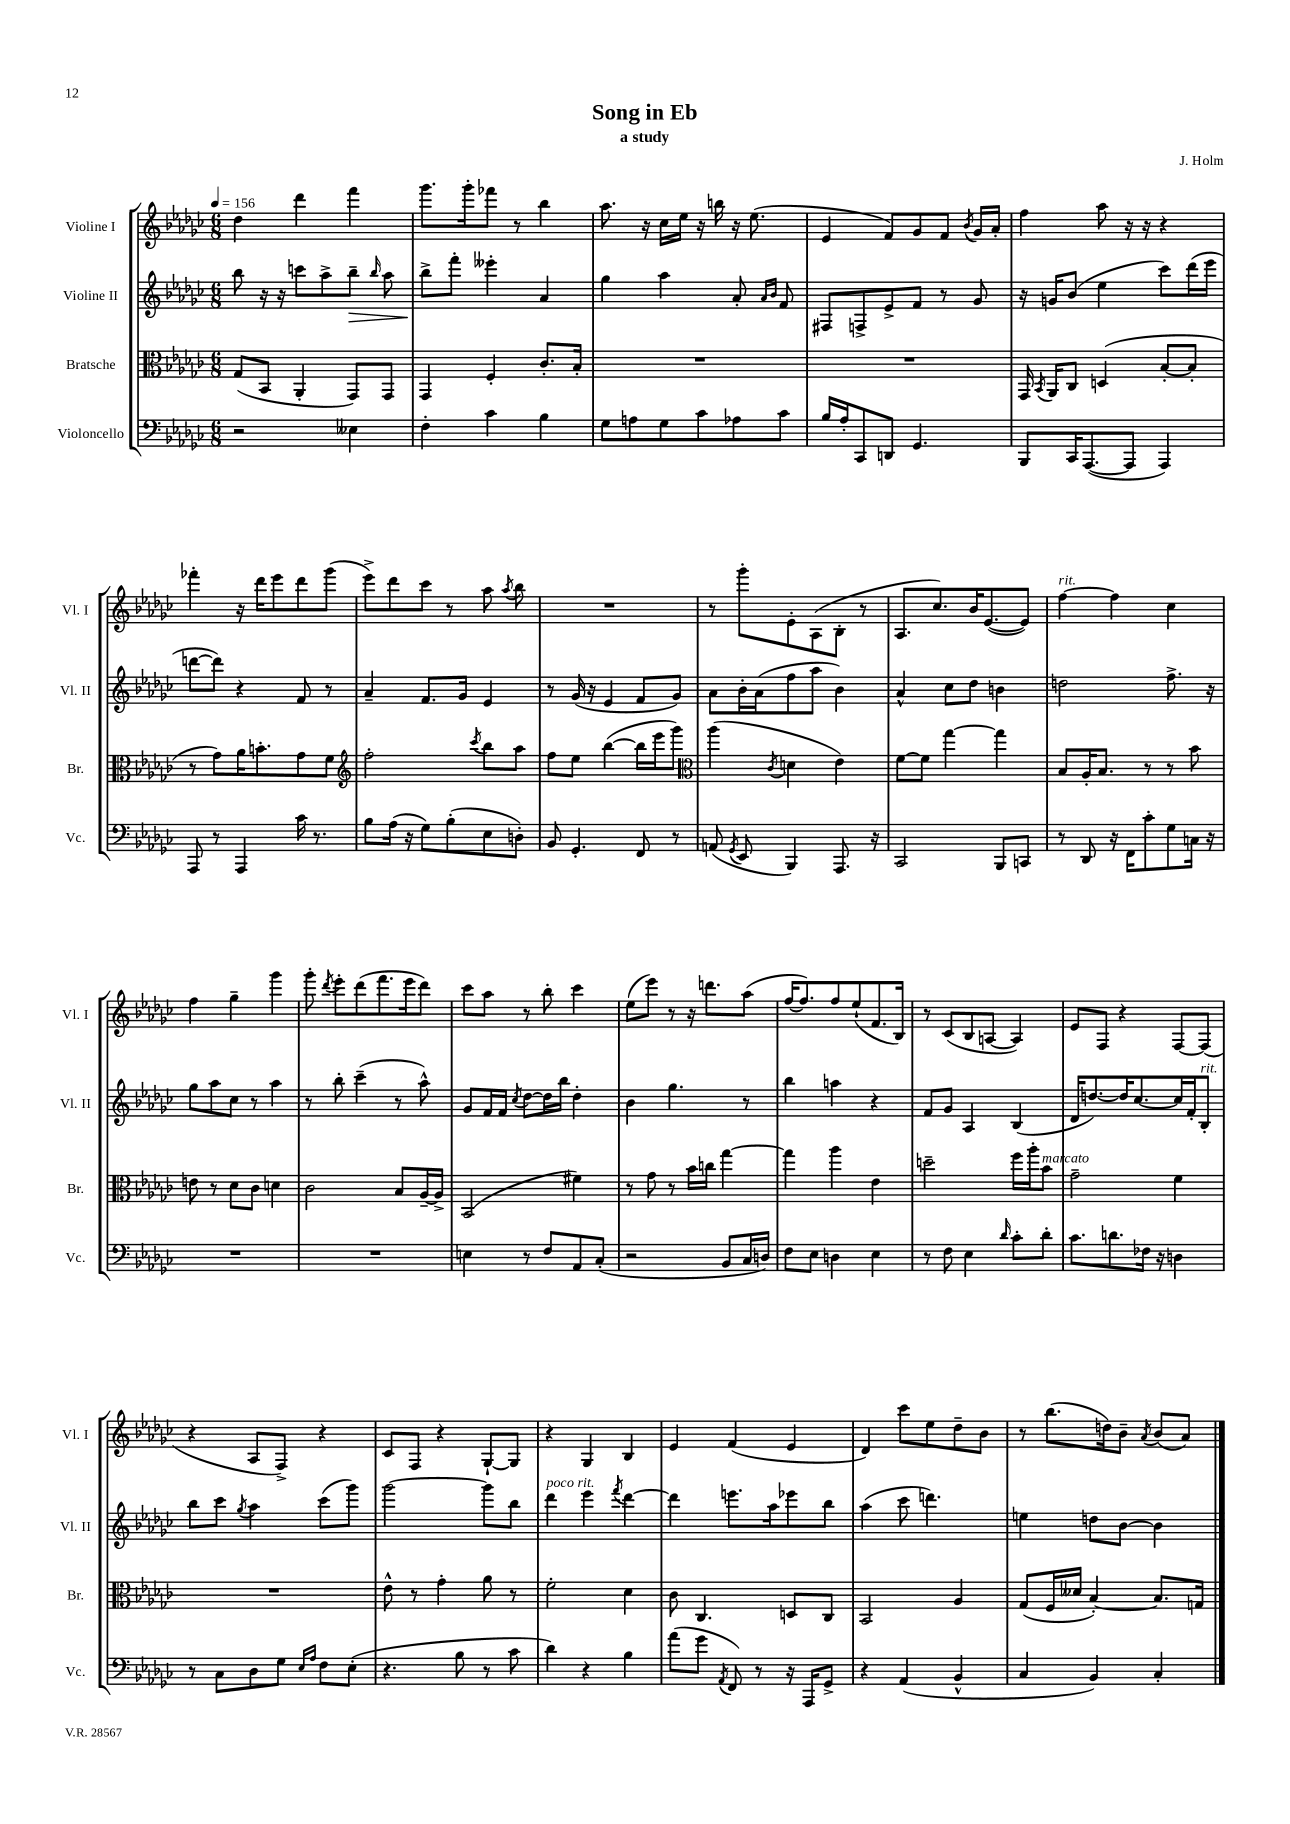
\header { title = "Song in Eb" composer = "J. Holm" subtitle = "a study" }
<<
\new StaffGroup <<
\new Staff = "s0" \with { instrumentName = "Violine I" shortInstrumentName = "Vl. I" } {
    \clef treble \key ges \major \numericTimeSignature \time 6/8 \tempo 4 = 156
    \autoBeamOff des''4 des'''4 f'''4 |
    ges'''8.[ ges'''16-. fes'''8] r8 bes''4 |
    aes''8. r16 ces''16[ ees''16] r16 b''16 r16 ees''8.( |
    ees'4 f'8[) ges'8 f'8] \acciaccatura { bes'8 } ges'16[ aes'16]-. |
    f''4 aes''8 r16 r16 r4 |
    fes'''4-. r16 des'''16[ ees'''8 des'''8 ges'''8]( |
    ees'''8[->) des'''8 ces'''8] r8 aes''8 \acciaccatura { aes''8 } bes''8 |
    R2. |
    r8 ges'''8[-. ees'8-. aes8( bes8]-. r8 |
    aes8.[ ces''8.) bes'16 ees'8.~( ees'8]) |
    f''4~^\markup { \italic "rit." } f''4 ces''4 |
    f''4 ges''4-- ges'''4 |
    ges'''8-. \acciaccatura { des'''8 } ees'''8[-. des'''8( f'''8. ees'''16 des'''8]) |
    ces'''8[ aes''8] r8 bes''8-. ces'''4 |
    ees''8[( ees'''8]) r8 r16 d'''8.[ aes''8]( |
    f''16[~ f''8.) f''8 ees''8-!( f'8. bes16]) |
    r8 ces'8[( bes8 a8]~ a4) |
    ees'8[ f8] r4 f8[~ f8]( |
    r4 aes8[ f8]->) r4 |
    ces'8[ f8] r4 ges8[~-! ges8] |
    r4 ges4 bes4 |
    ees'4 f'4( ees'4 |
    des'4) ces'''8[ ees''8 des''8-- bes'8] |
    r8 bes''8.[( d''16) bes'8]-- \acciaccatura { aes'8 } bes'8[( aes'8]) \bar "|." |
}
\new Staff = "s1" \with { instrumentName = "Violine II" shortInstrumentName = "Vl. II" } {
    \clef treble \key ges \major \numericTimeSignature \time 6/8
    \autoBeamOff bes''8 r16 r16 c'''8[ aes''8-> bes''8]--\> \grace { bes''16 } aes''8 |
    bes''8[->\! f'''8]-. eeses'''4-. aes'4 |
    ges''4 aes''4 aes'8-. \grace { aes'16[ bes'16] } f'8 |
    fis8[ f8-> ees'8-> f'8] r8 ges'8 |
    r16 g'16[ bes'8]( ees''4 ces'''8[) des'''16( ees'''16] |
    d'''8[~ d'''8]) r4 f'8 r8 |
    aes'4-- f'8.[ ges'16] ees'4 |
    r8 ges'16( r16 ees'4 f'8[ ges'8]) |
    aes'8[ bes'16-. aes'16( f''8 aes''8] bes'4) |
    aes'4-^ ces''8[ des''8] b'4 |
    d''2 f''8.-> r16 |
    ges''8[ aes''8 ces''8] r8 aes''4 |
    r8 bes''8-. ces'''4--( r8 aes''8-^) |
    ges'8[ f'16 f'16] \acciaccatura { ces''8 } des''8[~ des''16 bes''16] des''4-. |
    bes'4 ges''4. r8 |
    bes''4 a''4 r4 |
    f'8[ ges'8] aes4 bes4( |
    des'16[ d''8.~) d''16 ces''8.~ ces''16 f'16-. bes8]-.^\markup { \italic "rit." } |
    bes''8[ ces'''8] \acciaccatura { ges''8 } aes''4 ces'''8[( ges'''8]) |
    ges'''2~ ges'''8[ bes''8] |
    des'''4^\markup { \italic "poco rit." } ees'''4 \acciaccatura { f'''8 } des'''4~ |
    des'''4 e'''8.[ aes''16 ees'''8 bes''8] |
    aes''4( ces'''8 d'''4.) |
    e''4 d''8[ bes'8]~ bes'4 \bar "|." |
}
\new Staff = "s2" \with { instrumentName = "Bratsche" shortInstrumentName = "Br." } {
    \clef alto \key ges \major \numericTimeSignature \time 6/8
    \autoBeamOff ges8[( bes,8] aes,4-. ges,8[) ges,8] |
    ges,4 f4-. ces'8.[-. bes16]-. |
    R2. |
    R2. |
    ges,16 \acciaccatura { bes,8 } aes,16[ ces8] d4( bes8[~-. bes8]-. |
    r8 ges'8[) aes'16 b'8.-. ges'8 f'8] |
    \clef treble f''2-. \acciaccatura { ces'''8 } bes''8[ aes''8] |
    f''8[ ees''8] bes''4~( bes''16[ ees'''16 ges'''8]) |
    \clef alto aes''4( \acciaccatura { ces'8 } d'4 ees'4) |
    f'8[~ f'8] ges''4~ ges''4 |
    bes8[ aes16-. bes8.] r8 r8 bes'8 |
    e'8 r8 des'8[ ces'8] d'4 |
    ces'2 bes8[ aes16~-- aes16]-> |
    bes,2( fis'4) |
    r8 ges'8 r8 bes'16[ c''16] ges''4~ |
    ges''4 aes''4 ees'4 |
    d''2-- f''16[ aes''16-. bes'8]^\markup { \italic "marcato" } |
    ges'2-- f'4 |
    R2. |
    ees'8-^ r8 ges'4-. aes'8 r8 |
    f'2-. des'4 |
    ces'8 ces4. d8[ ces8] |
    bes,2 aes4 |
    ges8[( f16 deses'16] bes4~-.) bes8.[ g16] \bar "|." |
}
\new Staff = "s3" \with { instrumentName = "Violoncello" shortInstrumentName = "Vc." } {
    \clef bass \key ges \major \numericTimeSignature \time 6/8
    \autoBeamOff r2 eeses4 |
    f4-. ces'4 bes4 |
    ges8[ a8 ges8 ces'8 aes8 ces'8] |
    bes16[ aes16-. ces,8 d,8] ges,4. |
    bes,,8[ ces,16 aes,,8.~( aes,,8] aes,,4) |
    aes,,8 r8 aes,,4 ces'16 r8. |
    bes8[ aes16]( r16 ges8[) bes8-.( ees8 d8]-.) |
    bes,8 ges,4.-. f,8 r8 |
    a,8( \acciaccatura { ges,8 } ees,8 bes,,4) aes,,8. r16 |
    ces,2 bes,,8[ c,8] |
    r8 des,8 r16 f,16[ ces'8-. ges8 c16] r16 |
    R2. |
    R2. |
    e4 r8 f8[ aes,8 ces8]-.( |
    r2 bes,8[ ces16 d16]) |
    f8[ ees8] d4 ees4 |
    r8 f8 ees4 \grace { des'16 } ces'8[-. des'8]-. |
    ces'8.[ d'8. fes16] r16 d4 |
    r8 ces8[ des8 ges8] \grace { ees16[ aes16] } f8[ ees8]-.( |
    r4. bes8 r8 ces'8 |
    des'4) r4 bes4 |
    aes'8[( ges'8] \acciaccatura { aes,8 } f,8) r8 r16 aes,,16[ ges,8]-> |
    r4 aes,4( bes,4-^ |
    ces4 bes,4) ces4-. \bar "|." |
}
>>
>>
\layout { \context { \Score \remove "Bar_number_engraver" } }
